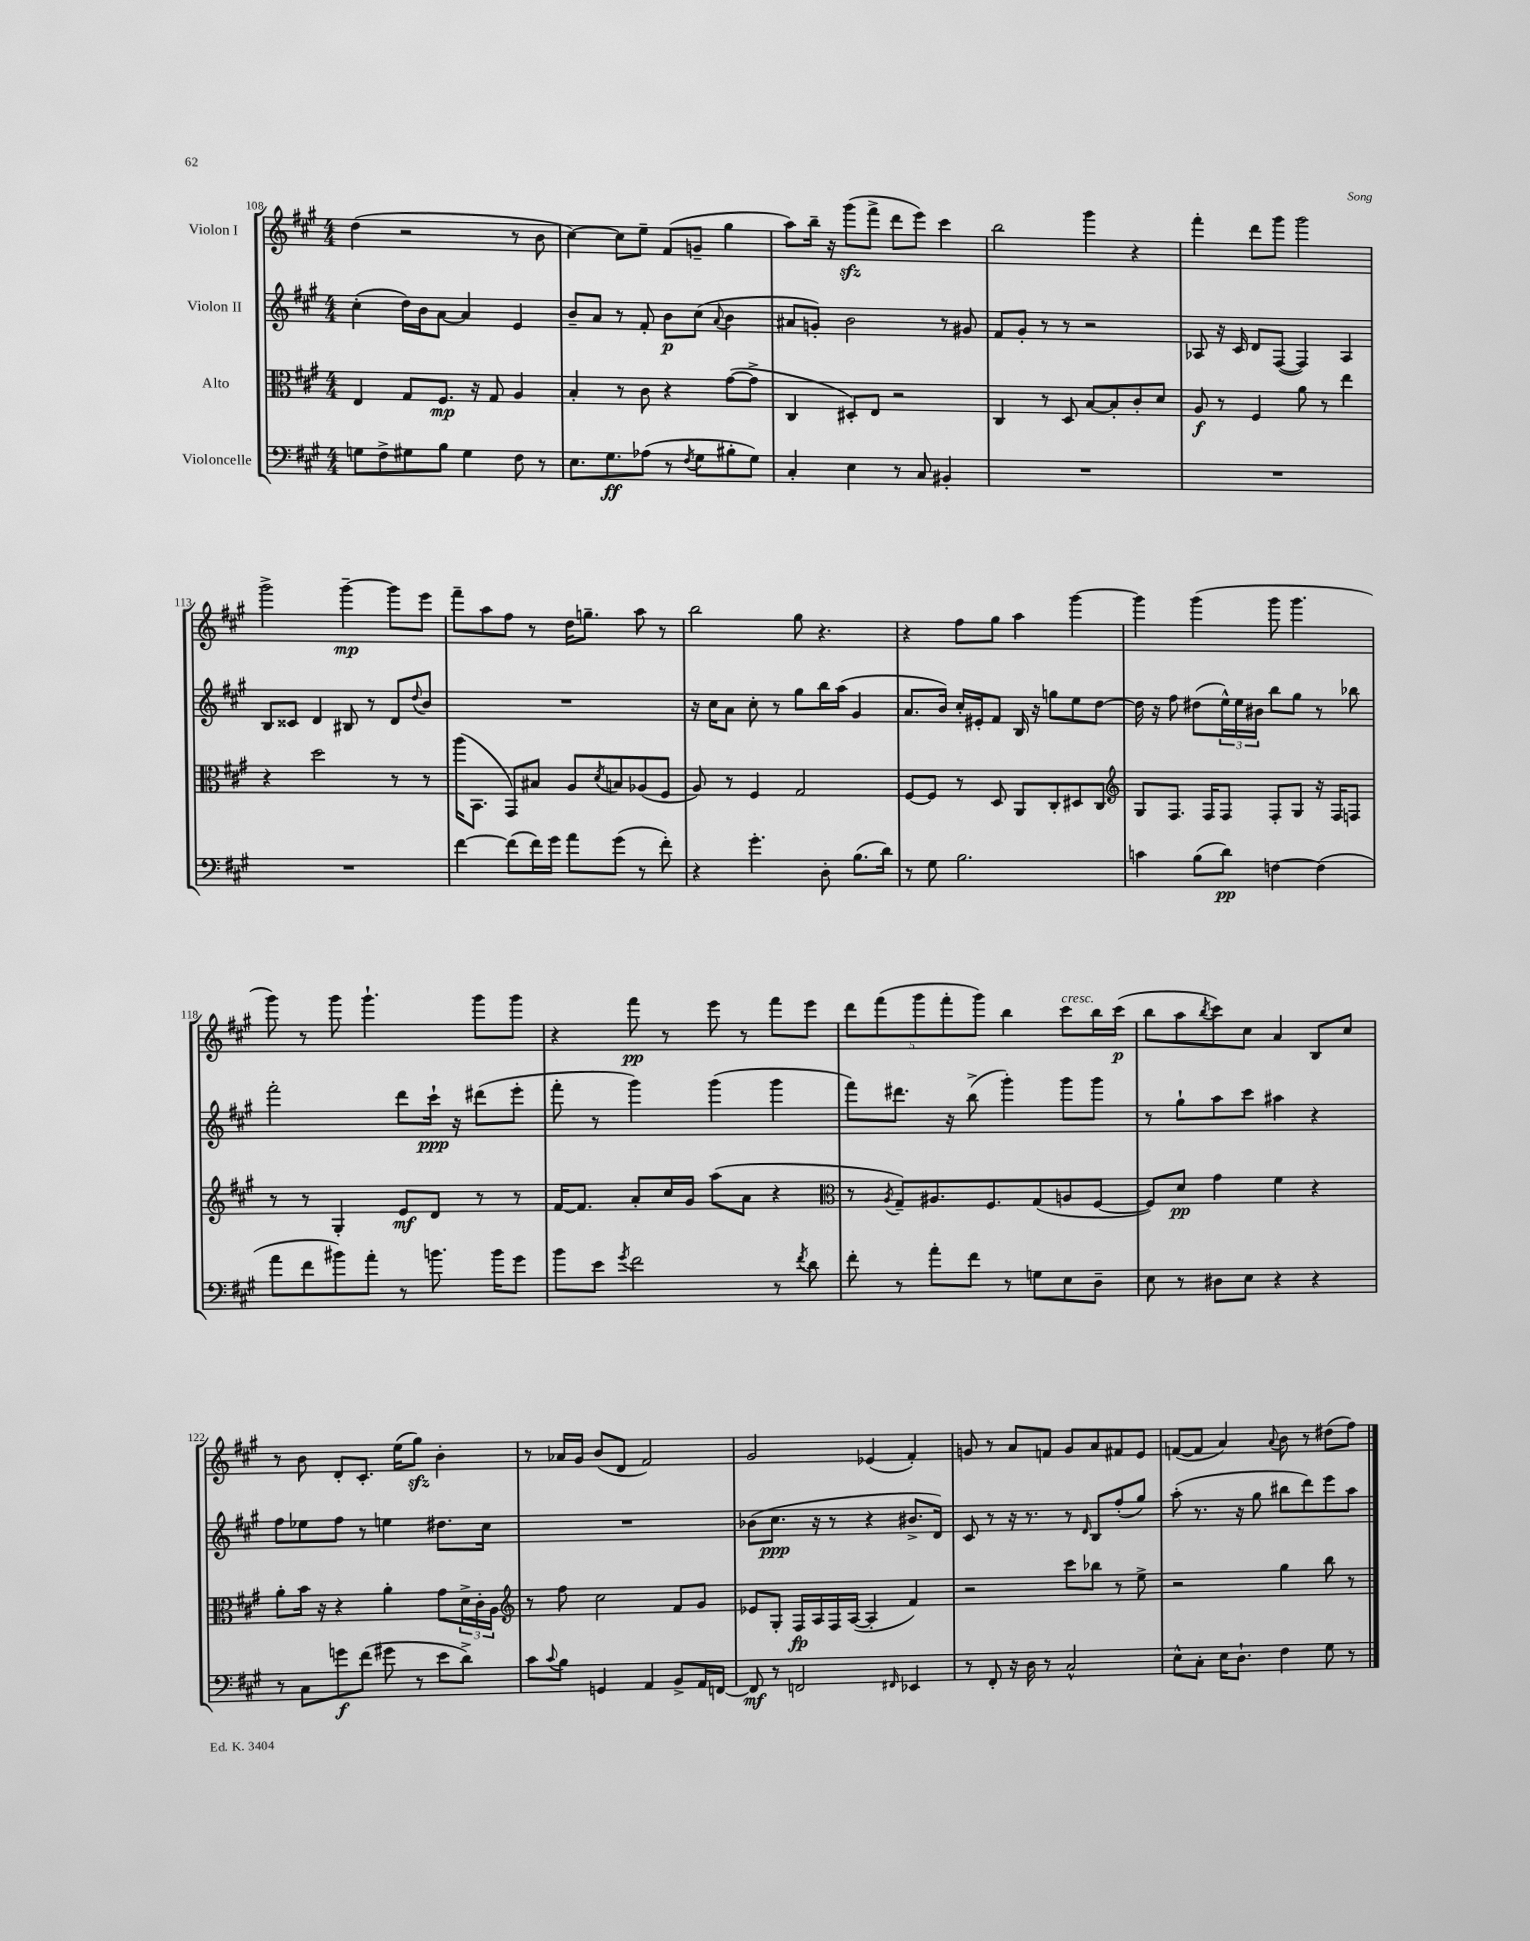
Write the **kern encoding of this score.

**kern	**kern	**kern	**kern
*staff4	*staff3	*staff2	*staff1
*clefF4	*clefC3	*clefG2	*clefG2
*k[f#c#g#]	*k[f#c#g#]	*k[f#c#g#]	*k[f#c#g#]
*M4/4	*M4/4	*M4/4	*M4/4
8G	4E	(4cc#'	(4dd
8F#^	.	.	.
8G#	8G#	16dd)	2r
.	.	16b	.
8B	8.F#	[8a	.
4G#	.	4a]	.
.	16r	.	.
.	8G#	.	.
8F#	4A	4e	8r
8r	.	.	8b
=	=	=	=
8.E	4B'	8b~	[4cc#)
.	.	8a	.
8.G#	.	.	.
.	8r	8r	8cc#]
(8A-	8c#	8f#'	8ee~
8r	4r	8b	(8f#
8qF#	.	.	.
8G#	.	(8cc#	8g~
.	.	8qqa	.
8B#'	([8g#	4b	4gg#
8G#)	8g#^]	.	.
=	=	=	=
4C#'	4C#	8a#	8aa)
.	.	8g')	16bb~
.	.	.	16r
4E	8D#')	2b	(8ggg#
.	8E	.	8fff#^
8r	2r	.	8ddd
8C#	.	.	8eee)
4BB#'	.	8r	4ccc#
.	.	8g#	.
=	=	=	=
1r	4C#	8f#	2bb
.	.	8g#'	.
.	8r	8r	.
.	8D	8r	.
.	[8B	2r	4ggg#
.	8B']	.	.
.	8c#'	.	4r
.	8d	.	.
=	=	=	=
1r	8A	8A-	4fff#'
.	8r	16r	.
.	.	16c#	.
.	4F#	8d	8ddd
.	.	([8F#	8ggg#
.	8a	4F#])	2ggg#
.	8r	.	.
.	4ee	4A-	.
=	=	=	=
1r	4r	8B	2ggg#^
.	.	8c##	.
.	2dd	4d	.
.	.	8B#	[4ggg#~
.	.	8r	.
.	8r	8d	8ggg#]
.	.	8qqdd	.
.	8r	8b	8eee
=	=	=	=
[4f#	(16aa	1r	8fff#~
.	8.BB	.	.
.	.	.	8aa
(8f#]	8GG#)	.	8ff#
16f#)	8B#	.	8r
16g#	.	.	.
8a	8A	.	16dd
.	.	.	8.gg~
.	8qd	.	.
(8g#	8B	.	.
8r	(8A-	.	8aa
8f#')	8F#	.	8r
=	=	=	=
4r	8A)	16r	2bb
.	.	16cc#	.
.	8r	8a	.
4.g#'	4F#	8cc#'	.
.	.	8r	.
.	2G#	8gg#	8gg#
8D'	.	16bb	4.r
.	.	(16aa	.
(8.B	.	4g#	.
16d)	.	.	.
=	=	=	=
8r	[8F#	8.a	4r
8G#	8F#]	.	.
.	.	16b)	.
2.B	8r	16cc#'	8ff#
.	.	16e#'	.
.	8D	8f#	8gg#
.	8AA	16B	4aa
.	.	16r	.
.	8C#'	8gg	.
.	8D#	8ee	[4ggg#
.	8C#	[8dd	.
=	=	=	=
*	*clefG2	*	*
4c	8G#	16dd]	4ggg#]
.	.	16r	.
.	8.F#	8ff#	.
(8B	.	(8dd#	(4ggg#
.	16F#	.	.
8d)	8F#	24ee^^)	.
.	.	24ee	.
.	.	24b#	.
[4F	8F#'	8bb	8ggg#
.	8G#	8gg#	4.ggg#
(4F]	16r	8r	.
.	16F#	.	.
.	8F	8bb-	.
=	=	=	=
8a	8r	2fff#'	8ggg#)
8f#	8r	.	8r
8b#)	4G#'	.	8ggg#
8a'	.	.	4.ggg#`
8r	8e	8ddd	.
8.b	8d	16ccc#`	.
.	.	16r	.
.	8r	(8ddd#	8ggg#
16b	.	.	.
8g#	8r	8eee'	8ggg#
=	=	=	=
8b	[16f#	8fff#'	4r
.	8.f#]	.	.
8e	.	8r	.
8qg#	.	.	.
2f#	8a'	4ggg#)	8fff#
.	16cc#	.	8r
.	16g#	.	.
.	(8aa	(4ggg#	8eee
.	8a	.	8r
8r	4r	4ggg#	8fff#
8qf#	.	.	.
8d	.	.	8eee
=	=	=	=
*	*clefC3	*	*
8f#'	8r	8fff#)	10ddd
.	.	.	(10fff#
.	8qA	.	.
8r	8G#~)	8.ddd#	.
.	.	.	10ggg#
8a'	8.A#	.	.
.	.	.	10fff#'
.	.	16r	.
8f#	.	(8bb^	.
.	.	.	10ggg#)
.	8.F#	.	.
8r	.	4ggg#')	4bb
8G	(8G#	.	.
8E	8A	8ggg#	8ccc#
8D~	[8F#	8ggg#	16bb
.	.	.	(16ccc#
=	=	=	=
8E	8F#])	8r	8bb
8r	8d	8gg#`	8aa
.	.	.	8qbb
8D#	4g#	8aa	8ccc#)
8E	.	8ccc#	8cc#
4r	4f#	4aa#	4a
4r	4r	4r	8B
.	.	.	8cc#
=	=	=	=
8r	8a'	8ff#	8r
8C#	16b	8ee-	8b
.	16r	.	.
8g	4r	8ff#	8d'
(8f#	.	8r	8.c#'
8g#	4a'	4ee	.
.	.	.	(16ee
8r	.	.	8gg#)
8e	8g#	8.dd#	4b'
8d^)	24d^	.	.
.	24c#'	.	.
.	.	16cc#	.
.	24A	.	.
=	=	=	=
*	*clefG2	*	*
8c#	8r	1r	8r
8qqc#	.	.	.
8B	8ff#	.	16a-
.	.	.	16g#
4GG	2cc#	.	(8b
.	.	.	8d
4AA	.	.	2f#)
8BB^	8f#	.	.
16AA	8g#	.	.
[16FF	.	.	.
=	=	=	=
8FF]	8e-	(8b-	2g#
8r	8G#'	8.cc#	.
2FF	16F#	.	.
.	16A	16r	.
.	16F#	8r	.
.	([16A	.	.
.	4A']	4r	(4e-
16qqFF#	.	.	.
4EE-	4f#)	8.b#^	4f#')
.	.	16d)	.
=	=	=	=
8r	2r	8c#	8g
8FF#'	.	8r	8r
16r	.	16r	8a
16D	.	8.r	.
8r	.	.	8f
2C#^^	8ccc#	8r	8g
.	.	16qqd	.
.	8bb-	8B	8a
.	8r	(8ff#'	8f#
.	8ee^	8gg#)	8e
=	=	=	=
8E^^	2r	(8aa'	([8f
8C#'	.	8.r	8f]
16E	.	.	4a)
8.D`	.	16r	.
.	.	8gg#	.
.	.	.	8qqa
4F#	4gg#	8bb#	8b
.	.	8ddd)	8r
8G#	8bb	8eee	(8dd#
8r	8r	8aa	8ff#)
==	==	==	==
*-	*-	*-	*-
